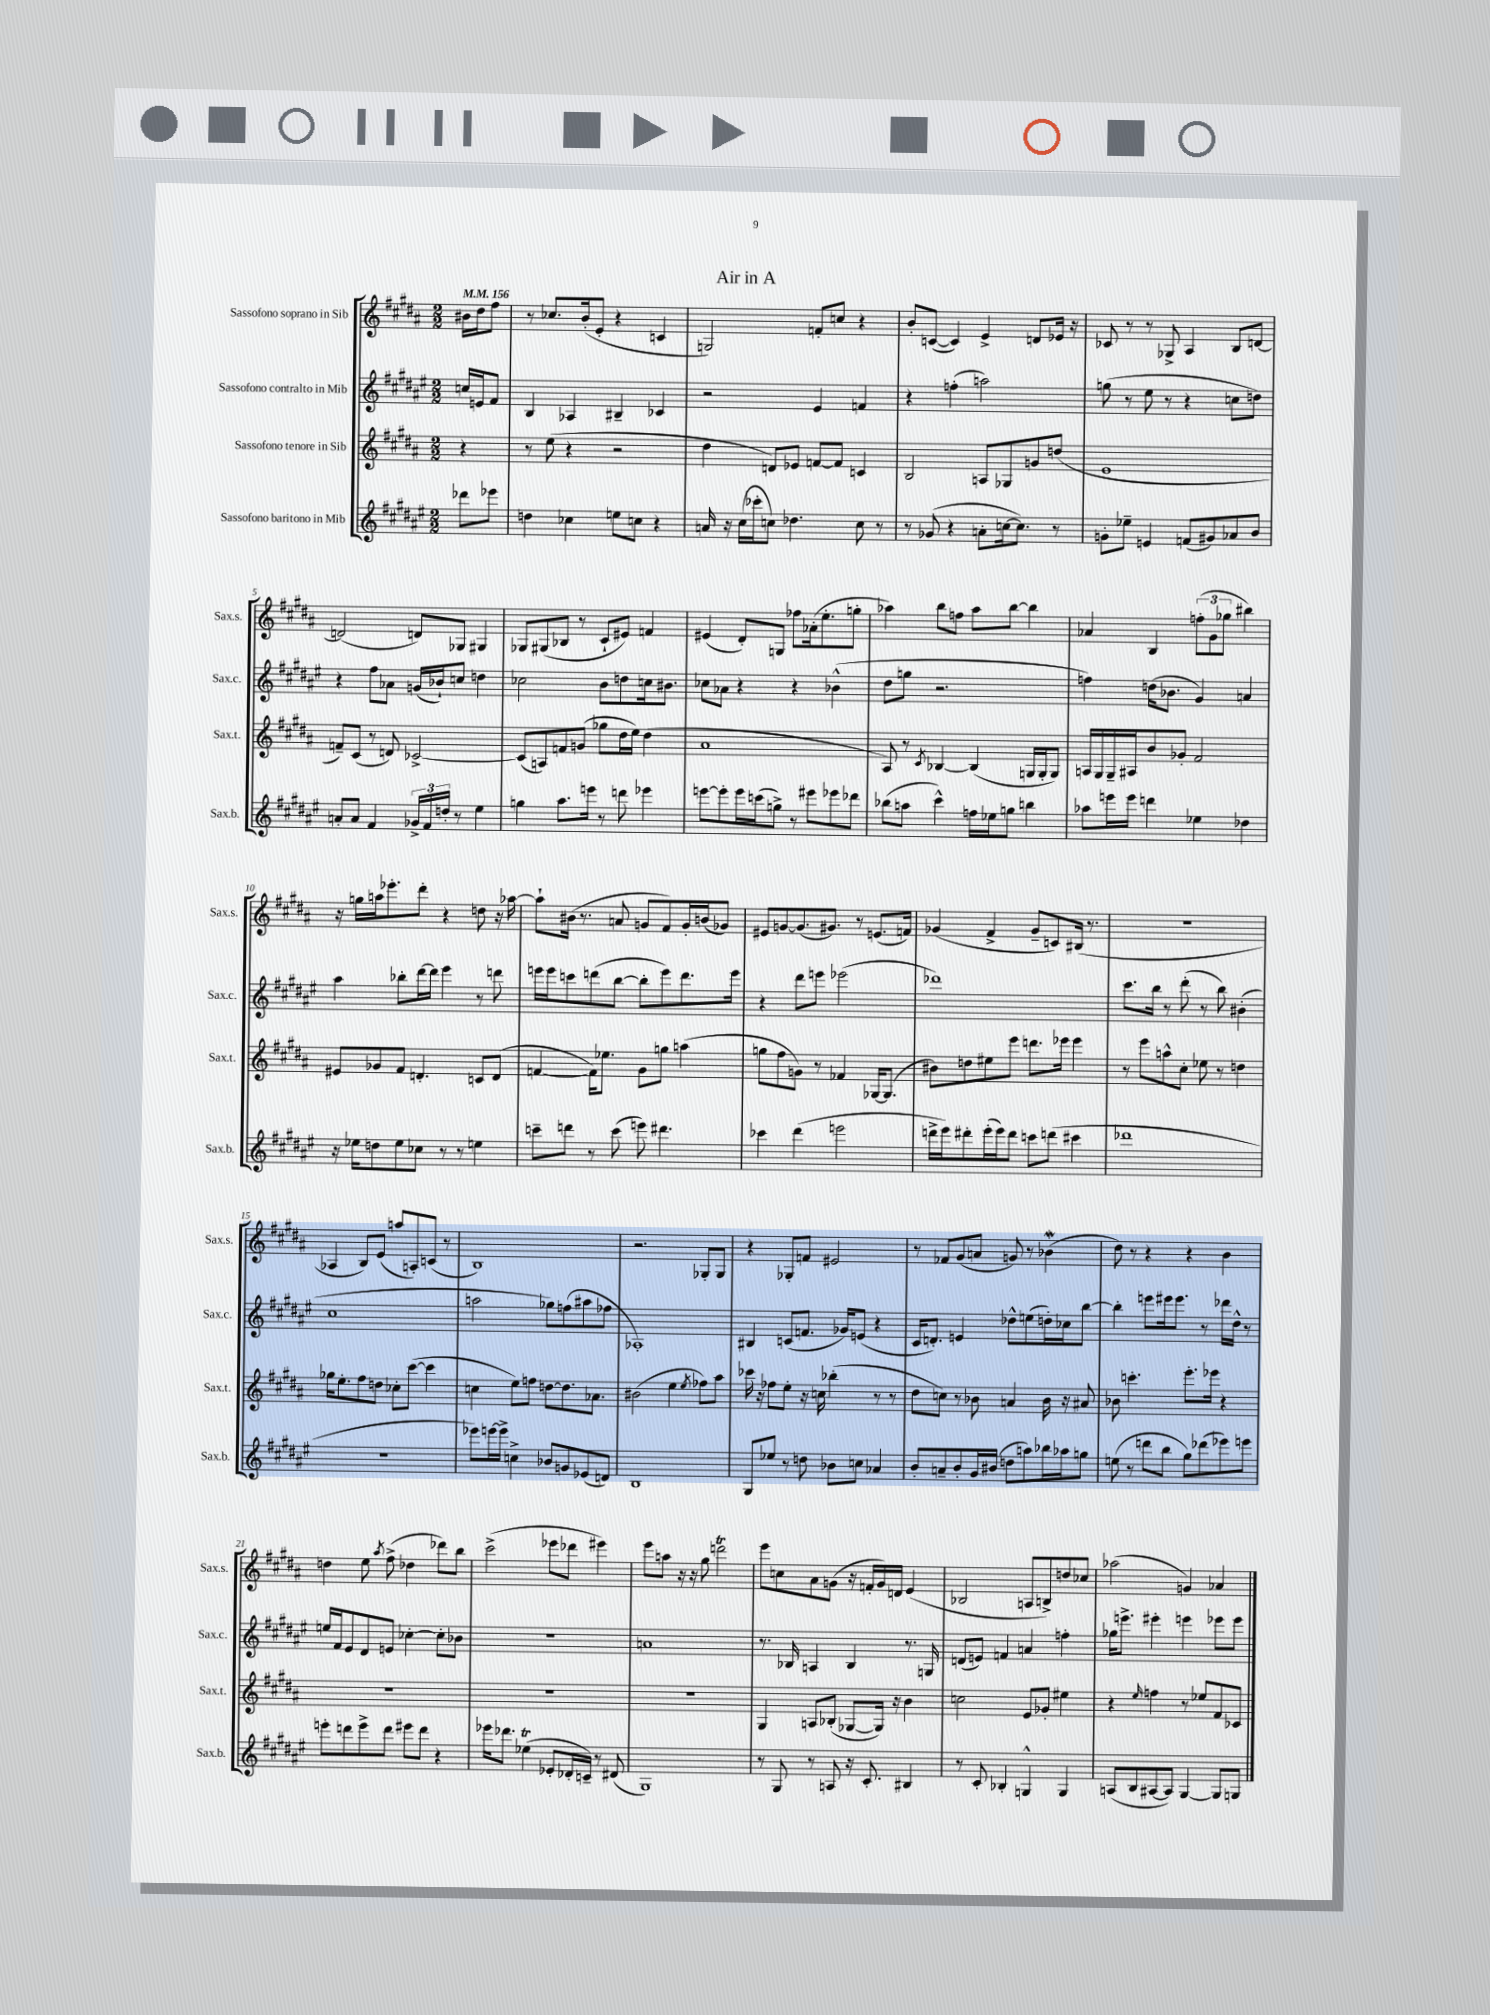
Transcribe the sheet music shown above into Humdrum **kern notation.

**kern	**kern	**kern	**kern
*staff4	*staff3	*staff2	*staff1
*clefG2	*clefG2	*clefG2	*clefG2
*k[f#c#g#d#a#e#]	*k[f#c#g#d#a#]	*k[f#c#g#d#a#e#]	*k[f#c#g#d#a#]
*M2/2	*M2/2	*M2/2	*M2/2
*MM156	*MM156	*MM156	*MM156
8ddd-	4r	16cc	16b#
.	.	16e	16dd#
8eee-	.	8f#	8ff#
=	=	=	=
4dd	8r	4B	8r
.	(8ee	.	8.cc-
4cc-	4r	4A-	.
.	.	.	(16b'
.	.	.	8e'
8ee	2r	4B#~	4r
8cc	.	.	.
4r	.	4c-	4c
=	=	=	=
16a	4dd#	2r	2G)
16r	.	.	.
(16cc#	.	.	.
16ccc-'	.	.	.
8cc)	8d)	.	.
4.dd-	8e-	.	.
.	[8f	4e#	8f'
.	8f]	.	8cc
8cc	4c	4f	4r
8r	.	.	.
=	=	=	=
8r	2B	4r	8b'
(8g-	.	.	([8c
4r	.	(4ff'	4c])
8a'	8A	2aa)	4e^
[16cc	8G-	.	.
8.cc])	.	.	.
.	8g	.	8d
8r	(8dd	.	16e-
.	.	.	16r
=	=	=	=
8g'	1e	(8gg	8c-
8ee-~	.	8r	8r
4e	.	8ee#	8r
.	.	8r	8G-^
(8f	.	4r	4A#
8g#)	.	.	.
8a-	.	8cc	8B
8b	.	8dd)	[8d
=	=	=	=
8a'	8f~)	4r	(2d]
8a	(8c#	.	.
4f#	8r	8ff#	.
.	8d)	8a-	.
24g-^	[2c-^	(16g	8d)
24f#	.	.	.
.	.	16b-`)	.
24dd'	.	.	.
8r	.	8cc	8G-
4ee#	.	4dd	4G#
=	=	=	=
4gg	(8c-]	2cc-	8G-
.	8A)	.	(8G#
8.aa#	8f	.	8B-
.	(8g	.	8r
16eee	.	.	.
8r	8gg-	8b	8c#`
8ddd	16dd#	8dd	8e#)
.	16ee)	.	.
4eee-	(4dd#	16cc	4f
.	.	8.b#	.
=	=	=	=
[8eee	1a#	8cc-	(4e#
8eee']	.	8a-	.
16eee	.	4r	8d#')
(16ccc	.	.	.
8gg^)	.	.	8G
8r	.	4r	8ff-
8eee#	.	.	(16a-'
.	.	.	8.ee'
8eee-	.	(4b-^^	.
8ddd-	.	.	8gg'
=	=	=	=
(8bb-	8A#)	8dd#	4aa-)
8aa	8r	8gg	.
.	8qc#	.	.
4ccc#^^)	[4B-	2.r	8bb
.	.	.	8ff
16ff	(4B-]	.	8aa-
16ee-	.	.	.
8gg	.	.	[8bb
4bb	16G	.	4bb]
.	16G'	.	.
.	8G)	.	.
=	=	=	=
8aa-	16A	4ff)	4a-
.	16G#	.	.
16eee	16G#~	.	.
16eee	16A#	.	.
4ddd	8b	(16dd	4B
.	.	8.b-	.
.	8g-'	.	.
4ee-	2f#	4g#)	(12ff'
.	.	.	12g#
.	.	.	12gg-
4dd-	.	4a	4bb#)
=	=	=	=
16r	8e#	4aa#	16r
16ee-	.	.	16gg
8dd	8g-	.	16aa
.	.	.	8.eee-'
8ee-	8f#	8bb-'	.
8cc-	4.d'	[16ddd#	8ddd#'
.	.	16ddd#]	.
8r	.	4eee#	4r
8r	.	.	.
4ee	8c	8r	8dd
.	(8d	8ddd	16r
.	.	.	[16aa-
=	=	=	=
8ccc~	[4f	16eee	8aa-`]
.	.	16eee	.
8ddd	.	8ccc	(16b#
.	.	.	8.r
8r	16f])	(8ddd	.
.	8.ee-	.	.
(8ccc	.	[8bb	8a
8eee)	8g#	8bb']	8g
4.ddd#	8gg	8eee)	8f#)
.	(4aa	8.ddd	16g'
.	.	.	(16b
.	.	.	8g-)
.	.	16eee	.
=	=	=	=
4ccc-	8gg	4r	8e#
.	8ff#	.	[8g
(4ddd#	8g)	8ddd#	(8.g]
.	8r	8eee	.
.	.	.	8.g#)
2eee	4f-	(2eee-	.
.	.	.	8r
.	[16G-	.	(8.e
.	(8.G-]	.	.
.	.	.	16f)
=	=	=	=
16ddd^	8b#)	1ddd-)	(4g-
16eee#)	.	.	.
8ddd#'	8dd	.	.
(16eee#'	8ee#	.	4f#^
16eee#)	.	.	.
8ddd#	8eee	.	.
8ccc	8.ddd	.	8g-~
(8ddd	.	.	8c)
.	16eee-	.	.
4ccc#	4eee-	.	(16B#
.	.	.	8.r
=	=	=	=
1ddd-	8r	8.ccc#	1r
.	8eee	.	.
.	.	16bb	.
.	8aa^^	8r	.
.	8cc#'	(8ddd#'	.
.	8ee-	8r	.
.	8r	8bb)	.
.	4dd	(4b#'	.
=	=	=	=
1r	16gg-	1cc#	4A-
.	8.ee'	.	.
.	8ff#	.	8B)
.	8dd	.	(8e
.	8cc-'	.	8aa
.	([8ccc#	.	8A')
.	4ccc#]	.	(8c
.	.	.	8r
=	=	=	=
8eee-)	4cc	2aa	1B)
[16eee	.	.	.
16eee^]	.	.	.
4cc^	8ee)	.	.
.	8ff	.	.
8b-	[8dd	8gg-)	.
8g	8.dd]	(8ff	.
(8e-	.	8aa#	.
.	8.a-	.	.
8d)	.	8ff-	.
=	=	=	=
1B	(2b#	1A-')	2.r
.	4ee	.	.
.	8qee	.	.
.	8ff-)	.	8G-'
.	8aa#	.	8G-
=	=	=	=
8G#	16ccc-	4B#	4r
.	16r	.	.
8ee-	8ff-	.	.
8r	8ee'	(8c	8G-'
8dd	16r	8.f	8f
.	16cc	.	.
8b-	(4bb-'	.	2e#
.	.	16g-)	.
8cc	.	(8e	.
4a-	8r	4r	.
.	8r	.	.
=	=	=	=
8b'	8dd#	16c#	8r
.	.	8.d')	.
8a~	8cc)	.	8f-
8b'	8r	4e	(8g#
16g#	8b-	.	8a
(16b#	.	.	.
8dd	4a	8dd-^^	8g)
8aa)	.	(8ee	8r
16bb-	16b-	16dd')	(4b-
16aa-	16r	16cc-	.
8gg	8a#	[8bb	.
=	=	=	=
(8ee	8b-	4bb']	8dd#)
8r	4.ccc'	.	8r
8ddd	.	8eee	4r
8bb	.	16eee#	.
.	.	8.eee#	.
8gg#)	8.eee'	.	4r
(8ddd-	.	8r	.
.	16eee-	.	.
8eee-)	4r	16ddd-	4b
.	.	16dd#^^	.
8eee	.	8r	.
=	=	=	=
8eee'	1r	16ee	4dd
.	.	16f#	.
8ddd	.	8e#	.
8eee^	.	8d#	8ee
.	.	.	8qaa#
8ddd	.	8e	(8ff#^
8eee#	.	[4cc-'	4dd-
8ddd	.	.	.
4r	.	8cc-']	8ddd-)
.	.	8b-	8bb
=	=	=	=
16eee-	1r	1r	(2ccc#^
8.ddd-	.	.	.
(4ee-	.	.	.
8e-'	.	.	8eee-
16d-'	.	.	8ddd-
16c~)	.	.	.
8r	.	.	4eee#)
(8d#	.	.	.
=	=	=	=
1G#)	1r	1a	8eee
.	.	.	8aa
.	.	.	16r
.	.	.	16r
.	.	.	8gg#
.	.	.	2ddd
=	=	=	=
8r	4G#	8.r	8eee
8G#	.	.	8cc
.	.	16B-	.
8r	8A	4A	8a#
8A	(8B-'	.	(8g
16r	[8G-	4B-	16r
8.c#'	.	.	16f'
.	16G-])	.	16g)
.	16r	.	16d
4B#	4b	8.r	(4e
.	.	16G	.
=	=	=	=
8r	2cc	(8d	2B-
8c#'	.	8e)	.
4B-'	.	4f	.
4G^^	8e	4a	8A
.	8g-'	.	8B^)
4G	4ee#	4ff'	8dd
.	.	.	8cc-
=	=	=	=
(8A	4r	16gg-	(2aa-
.	.	8.eee^	.
8B	.	.	.
.	16qqee	.	.
[8A#	4ff	4eee#'	.
8A#])	.	.	.
[4G#	8r	4eee	4g)
.	8ee-	.	.
8G#]	8f#	8eee-	4a-
8G	8c-	8eee-	.
==	==	==	==
*-	*-	*-	*-
